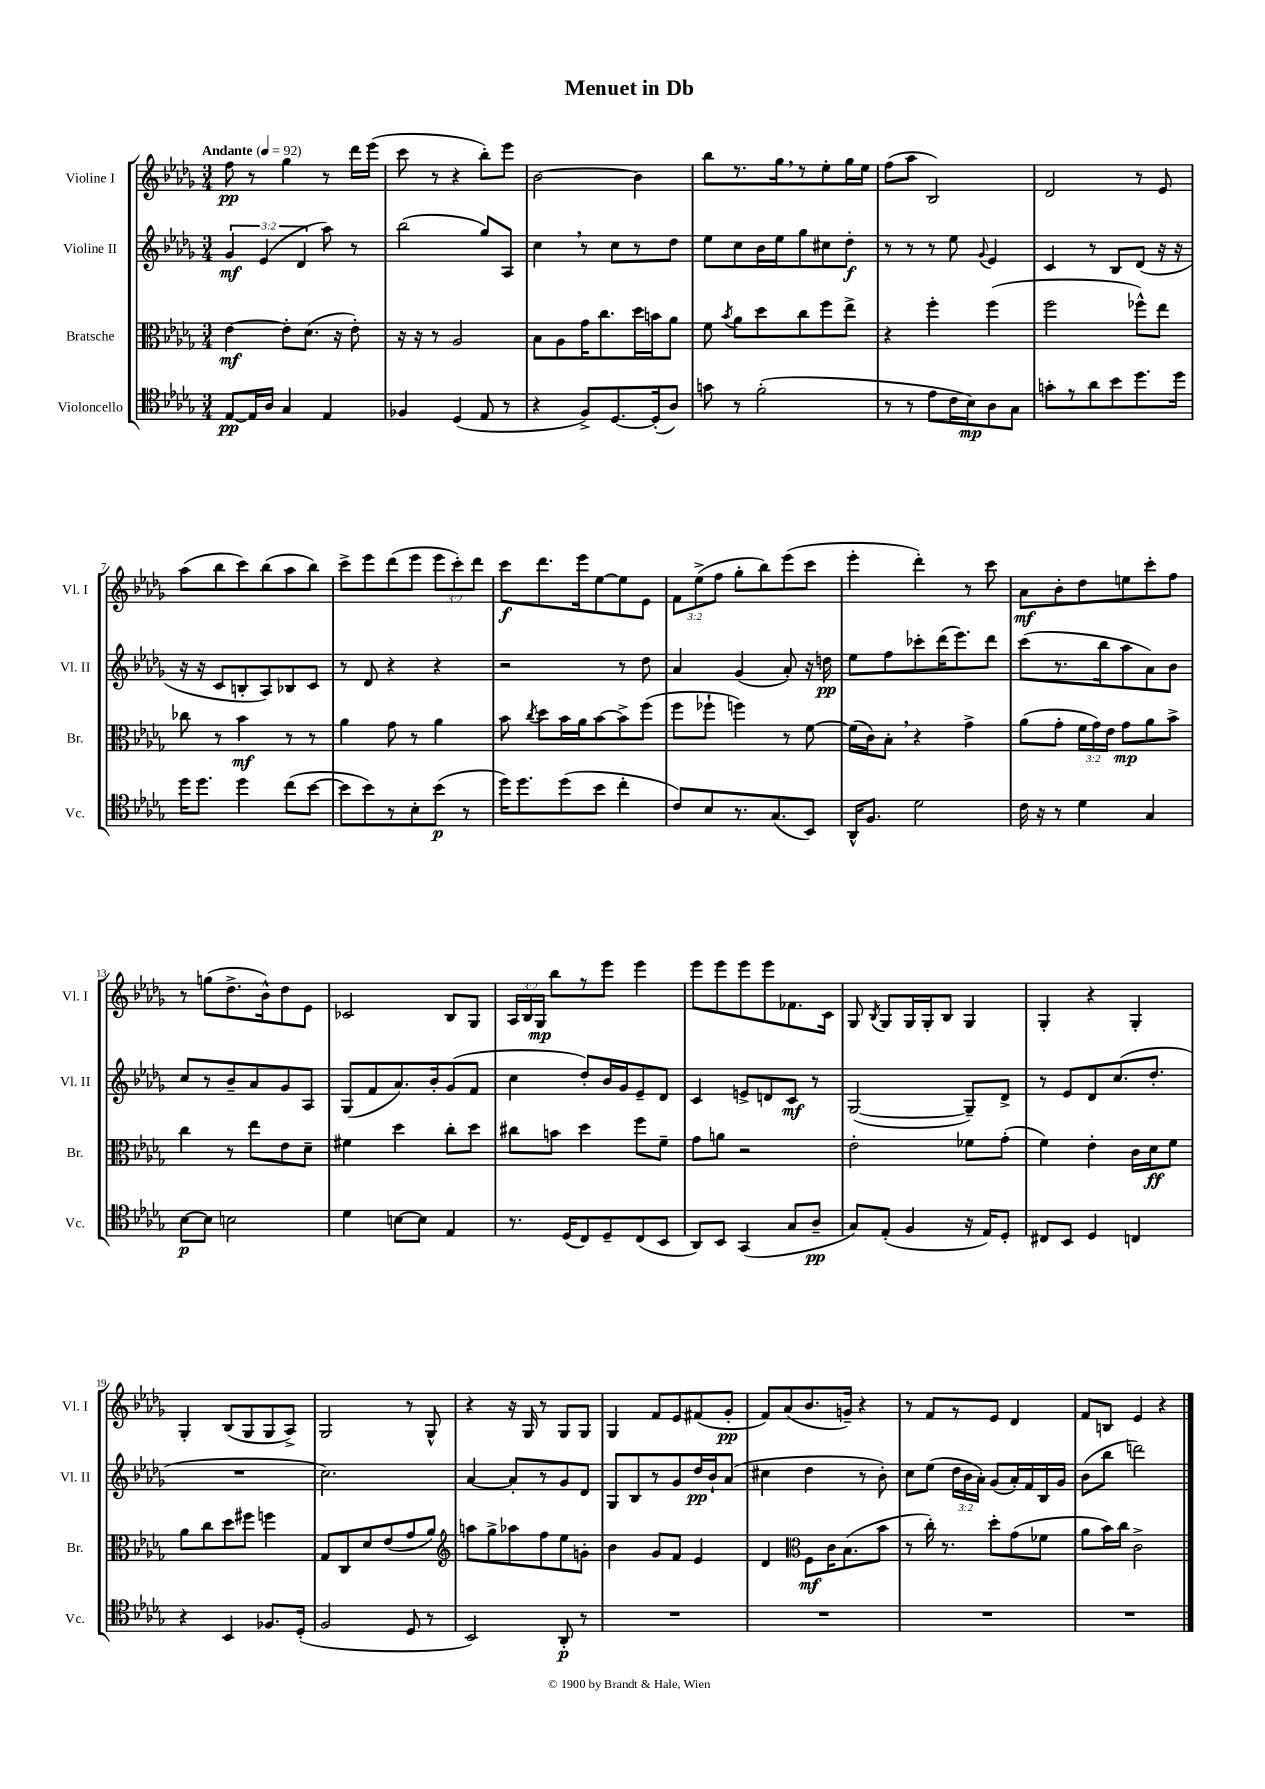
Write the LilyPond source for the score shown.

\header { title = "Menuet in Db" }
<<
\new StaffGroup <<
\new Staff = "s0" \with { instrumentName = "Violine I" shortInstrumentName = "Vl. I" } {
    \clef treble \key des \major \numericTimeSignature \time 3/4 \override Staff.TupletNumber.text = #tuplet-number::calc-fraction-text \tempo "Andante" 4 = 92
    \autoBeamOff f''8\pp r8 ges''4 r8 des'''16[ ees'''16]( |
    c'''8 r8 r4 bes''8[-.) ees'''8] |
    bes'2~ bes'4 |
    bes''8[ r8. ges''16 \breathe r8 ees''8-. ges''16 ees''16] |
    f''8[( aes''8] bes2) |
    des'2 r8 ees'8 |
    aes''8[( bes''8 c'''8) bes''8( aes''8 bes''8]) |
    c'''8[-> ees'''8 des'''8( ees'''8] \tuplet 3/2 { ees'''8[ c'''8-.) des'''8] } |
    c'''8[\f des'''8. ees'''16 ees''8~ ees''8 ees'8] |
    \tuplet 3/2 { f'8[ ees''8->( f''8] } ges''8[-. bes''8) ees'''8( c'''8] |
    ees'''4-. des'''4-.) r8 c'''8 |
    aes'8[\mf bes'8-. des''8 e''8 c'''8-. f''8] |
    r8 g''8[( des''8.-> bes'16-^) des''8 ees'8] |
    ces'2 bes8[ ges8] |
    \tuplet 3/2 { aes16[ bes16 ges16]\mp } bes''8[ r8 ees'''8] ees'''4 |
    ees'''8[ ees'''8 ees'''8 ees'''8 fes'8. c'16] |
    ges8 \acciaccatura { bes8 } ges8[ ges16 ges16-. bes8] ges4 |
    ges4-. r4 ges4-. |
    ges4-. bes8[( ges8 ges8 aes8]->) |
    ges2 r8 ges8-^ |
    r4 r16 ges16 r8 ges8[ ges8] |
    ges4 f'8[ ees'8 fis'8( ges'8]-.\pp |
    f'8[) aes'8( bes'8. g'16]--) r4 |
    r8 f'8[ r8 ees'8] des'4 |
    f'8[ b8] ees'4 r4 \bar "|." |
}
\new Staff = "s1" \with { instrumentName = "Violine II" shortInstrumentName = "Vl. II" } {
    \clef treble \key des \major \numericTimeSignature \time 3/4 \override Staff.TupletNumber.text = #tuplet-number::calc-fraction-text
    \autoBeamOff \tuplet 3/2 { ges'4\mf ees'4( des'4 } aes''8) r8 |
    bes''2( ges''8[) aes8] |
    c''4 \breathe r8 c''8[ r8 des''8] |
    ees''8[ c''8 bes'16 ees''16 ges''8 cis''8 des''8]-.\f |
    r8 r8 r8 ees''8 \appoggiatura { ges'8 } ees'4 |
    c'4 r8 bes8[ des'8]( r16 r16 |
    r16 r16 c'8[ b8-. aes8) bes8 c'8] |
    r8 des'8 r4 r4 |
    r2 r8 des''8 |
    aes'4 ges'4( aes'8-.) r16 d''16\pp |
    ees''8[ f''8 ces'''8-. des'''16( ees'''8.) des'''8] |
    c'''8[( r8. bes''16 aes''8 aes'8) bes'8] |
    c''8[ r8 bes'8-- aes'8 ges'8 aes8] |
    ges8[( f'8 aes'8.) bes'16-. ges'8( f'8] |
    c''4 des''8[-.) bes'16 ges'16 ees'8-- des'8] |
    c'4 e'8[-> d'8 c'8]\mf r8 |
    ges2~( ges8[--) des'8]-> |
    r8 ees'8[ des'8 c''8.( des''8.]-. |
    R2. |
    c''2.) |
    aes'4~ aes'8[-. r8 ges'8 des'8] |
    ges8[ bes8 r8 ges'8 des''16\pp bes'16-! aes'8]( |
    cis''4 des''4 r8 bes'8-.) |
    c''8[ ees''8]( \tuplet 3/2 { des''16[ bes'16 aes'16]-.) } ges'8[( aes'16-.) f'16 bes16 ges'16] |
    bes'8[( bes''8] d'''2) \bar "|." |
}
\new Staff = "s2" \with { instrumentName = "Bratsche" shortInstrumentName = "Br." } {
    \clef alto \key des \major \numericTimeSignature \time 3/4 \override Staff.TupletNumber.text = #tuplet-number::calc-fraction-text
    \autoBeamOff ees'4~\mf ees'8[-. des'8.]( r16 ees'8-.) |
    r16 r16 r8 aes2 |
    bes8[ aes8 ges'16 c''8. des''16 b'16 aes'8] |
    f'8 \acciaccatura { bes'8 } aes'8[ des''8 c''8 f''8 ees''8]-> |
    r4 f''4-. f''4( |
    f''2 fes''8[-^) ees''8] |
    ces''8 r8 bes'4\mf r8 r8 |
    aes'4 ges'8 r8 aes'4 |
    bes'8 \acciaccatura { c''8 } des''8[ bes'16 aes'16 bes'8~ bes'8-> f''8]( |
    f''8[ fes''8]-! f''4) r8 f'8~ |
    f'16[( c'16) bes8]-. \breathe r4 ges'4-> |
    aes'8[( ges'8]-. \tuplet 3/2 { f'16[ ges'16) ees'16] } ges'8[\mp aes'8 bes'8]-> |
    c''4 r8 ees''8[ ees'8 des'8]-- |
    fis'4 des''4 c''8[-. des''8] |
    cis''8[ b'8] des''4 f''8[ f'8]-- |
    ges'8[ a'8] r2 |
    ees'2-. fes'8[ ges'8]-.( |
    f'4) ees'4-. c'16[ des'16\ff f'8] |
    aes'8[ c''8 des''8 fis''8] f''4 |
    ges8[ c8 des'8 ees'8( ges'8 aes'8]) |
    \clef treble a''8[ ges''8-> aes''8 f''8 ees''8 g'8]-. |
    bes'4 ges'8[ f'8] ees'4 |
    des'4 \clef alto f8[\mf c'16 bes8.( bes'8] |
    r8 c''16-.) r8. des''8[-. ges'8( fes'8] |
    aes'8[ bes'16) c''16] c'2-> \bar "|." |
}
\new Staff = "s3" \with { instrumentName = "Violoncello" shortInstrumentName = "Vc." } {
    \clef tenor \key des \major \numericTimeSignature \time 3/4
    \autoBeamOff ees8[~\pp ees16 aes16] ges4 ees4 |
    fes4 des4( ees8 r8 |
    r4 f8[->) des8.~ des16-.( aes8]) |
    g'8 r8 f'2-.( |
    r8 r8 ees'8[ c'16 bes16\mp) aes8 ges8] |
    g'8[-. r8 aes'8 bes'8 des''8. des''16] |
    des''16[ des''8.] des''4 c''8[( bes'8]~ |
    bes'8[ bes'8) r8 bes8-. bes'8]\p( r8 |
    des''16[) des''8. des''8( bes'8] c''4-. |
    c'8[) bes8 r8. ges8.( bes,8]) |
    aes,16[-^ f8.] des'2 |
    c'16 r16 r8 des'4 ges4 |
    bes8[~\p bes8] b2 |
    des'4 b8[~ b8] ees4 |
    r8. des16[( c8) des8-- c8( bes,8] |
    aes,8[) bes,8] ges,4( ges8[ aes8]--\pp |
    ges8[) ees8]-.( f4 r16 ees16[) des8]-. |
    cis8[ bes,8] des4 c4 |
    r4 bes,4 fes8.[ des16]-.( |
    f2 des8 r8 |
    bes,2) aes,8-.\p r8 |
    R2. |
    R2. |
    R2. |
    R2. \bar "|." |
}
>>
>>
